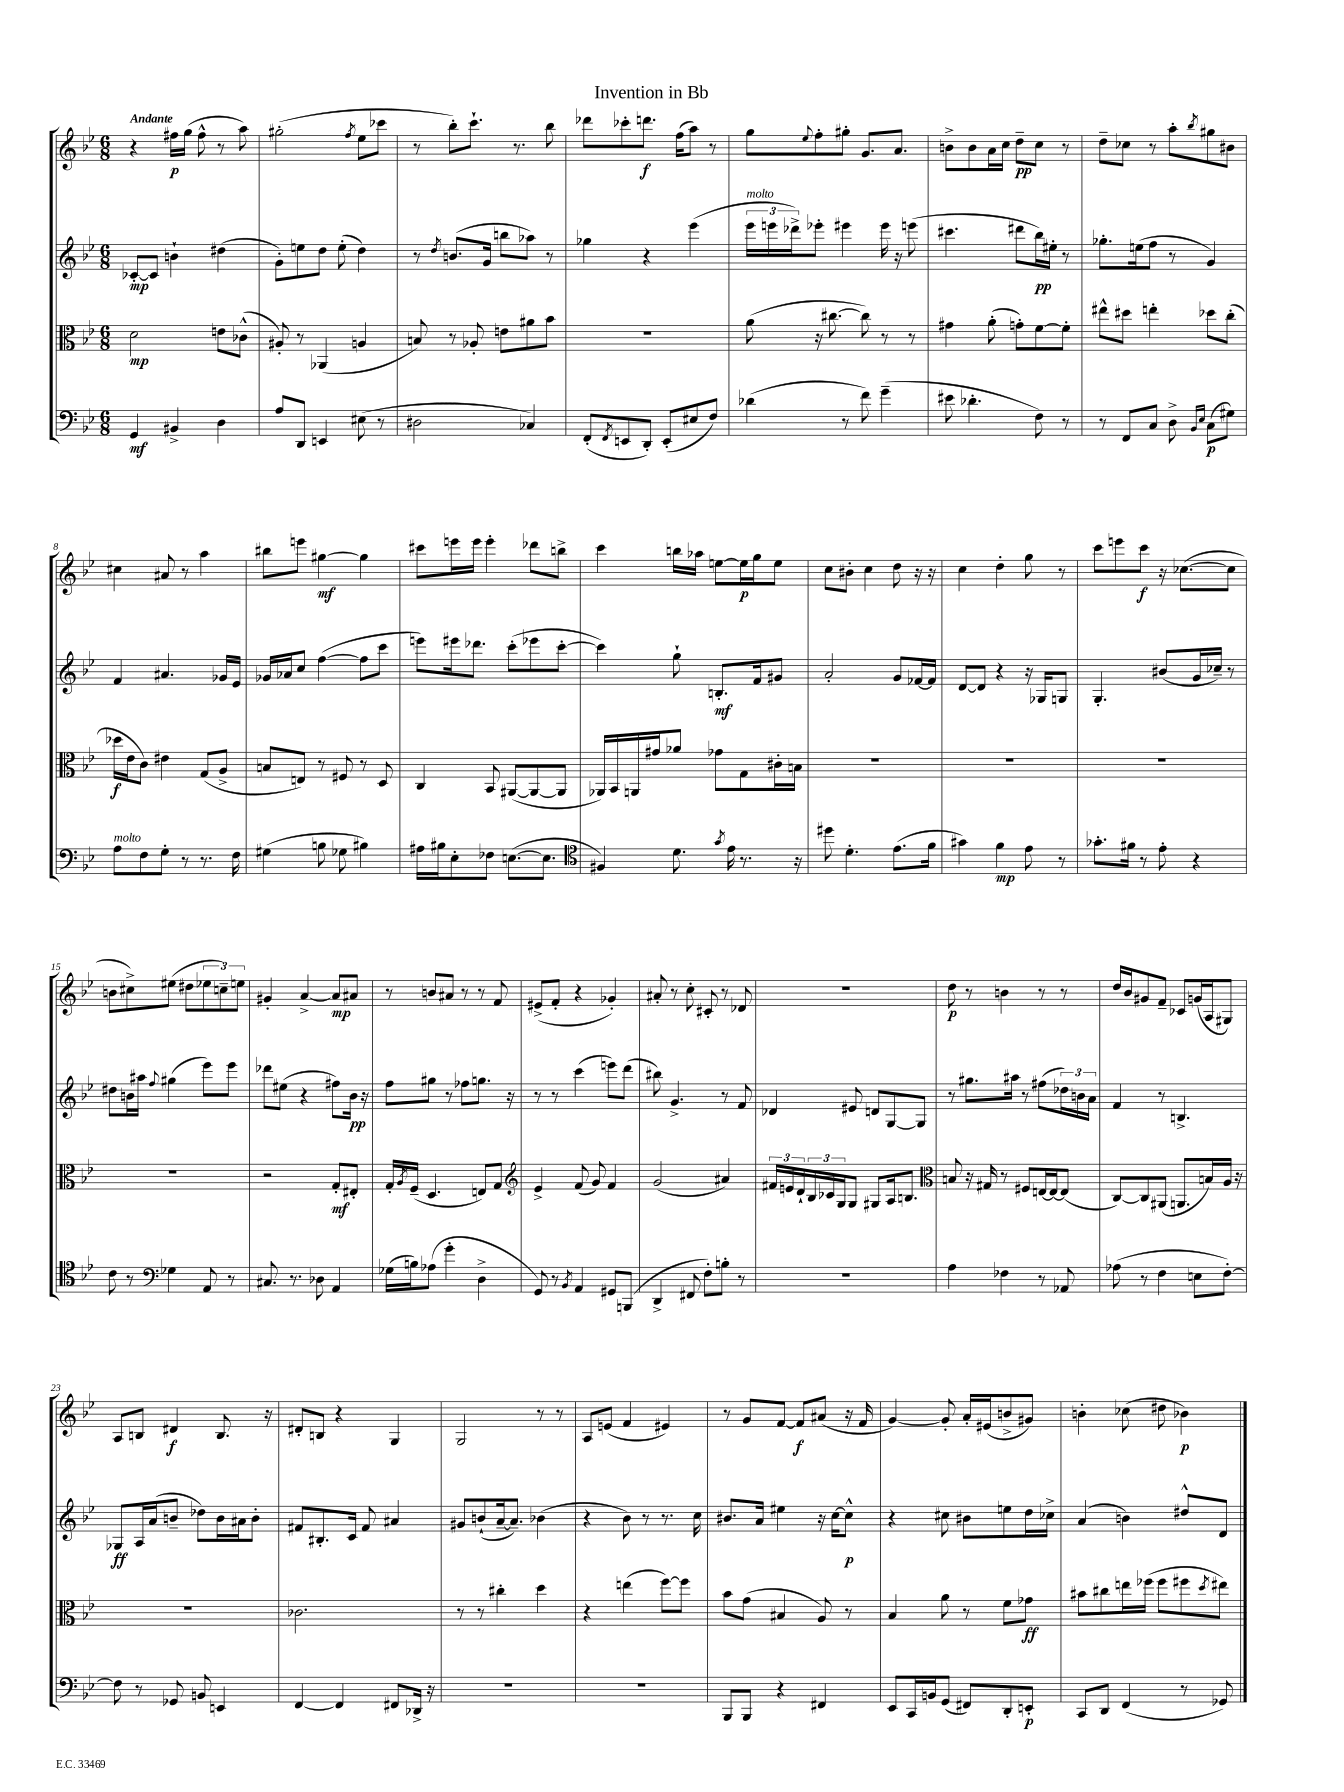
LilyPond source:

\header { title = "Invention in Bb" }
<<
\new StaffGroup <<
\new Staff = "s0" {
    \clef treble \key bes \major \numericTimeSignature \time 6/8 \tempo "Andante"
    r4 fis''16\p g''16( fis''8-^ r8 a''8) |
    gis''2-.( \acciaccatura { f''8 } ees''8 ces'''8 |
    r8 bes''8-.) c'''8.-! r8. bes''8 |
    des'''8 ces'''8-. d'''8.\f f''16( a''8) r8 |
    g''8 \appoggiatura { ees''8 } f''8-. gis''8-. g'8. a'8. |
    b'8-> b'8 a'16 c''16 d''8--\pp c''8 r8 |
    d''8-- ces''8 r8 a''8-. \acciaccatura { bes''8 } gis''8 bis'8 |
    cis''4 ais'8 r8 a''4 |
    bis''8 e'''8 gis''4~\mf gis''4 |
    cis'''8 e'''16 e'''16 e'''4-. des'''8 b''8-> |
    c'''4 b''16 aes''16 e''8~ e''16\p g''16 e''8 |
    c''8 bis'8-. c''4 d''8 r16 r16 |
    c''4 d''4-. g''8 r8 |
    c'''8 e'''8 c'''8\f r16 ces''8.~( ces''8 |
    b'8 cis''8->) eis''8( dis''8 \tuplet 3/2 { ees''8 c''8--) e''8 } |
    gis'4-. a'4~-> a'8\mp ais'8 |
    r8 b'8 ais'8 r8 r8 f'8 |
    eis'8->( f'8-. r4 ges'4-.) |
    ais'8-. r8 c''8-. cis'8-. r8 des'8 |
    R2. |
    d''8\p r8 b'4 r8 r8 |
    d''16 bes'16 gis'8 f'8-- ces'8 g'16( a16 gis8) |
    a8 b8 dis'4\f b8. r16 |
    dis'8-. b8 r4 g4 |
    g2 r8 r8 |
    a8 e'8( f'4 eis'4) |
    r8 g'8 f'8~ f'8\f ais'8( r16 f'16 |
    g'4~) g'8-. a'16-. eis'16( b'8-> gis'8) |
    b'4-. ces''8( dis''8 bes'4\p) \bar "|." |
}
\new Staff = "s1" {
    \clef treble \key bes \major \numericTimeSignature \time 6/8
    ces'8~-.\mp ces'8 b'4-! dis''4( |
    g'8-.) e''8 d''8 e''8-.( d''4) |
    r8 \acciaccatura { d''8 } b'8.( g'16 b''8 aes''8) r8 |
    ges''4 r4 ees'''4( |
    \tuplet 3/2 { ees'''16^\markup { \italic "molto" } e'''16 des'''16->) } ees'''8-. eis'''4 eis'''16 r16 e'''8( |
    cis'''4. dis'''8 bes''16\pp) eis''16-. r8 |
    ges''8.-. e''16( f''8 r8 g'4) |
    f'4 ais'4. ges'16 ees'16 |
    ges'16 aes'16 c''8 f''4~( f''8 c'''8 |
    e'''8) eis'''16 des'''8. c'''8-.( ees'''8 c'''8~-. |
    c'''4) g''8-! b8.-.\mf f'16 gis'8 |
    a'2-. g'8 fes'16~ fes'16 |
    d'8~ d'8 r4 r16 ges16 g8 |
    g4.-. bis'8( g'16 ces''16--) r8 |
    dis''8 b'16 ais''16 \appoggiatura { f''8 } gis''4( ees'''8) ees'''8 |
    des'''8 eis''8( r4 fis''8) bes'16\pp r16 |
    f''8 gis''8 r8 fes''8 g''8. r16 |
    r8 r8 c'''4( e'''8) d'''8( |
    bis''8) g'4.-> r8 f'8 |
    des'4 eis'8 d'8 g8~ g8 |
    r8 gis''8. ais''16 r8 fis''8( \tuplet 3/2 { des''16) b'16 a'16 } |
    f'4 r8 b4.-> |
    ges8\ff a16 a'16( b'8-- des''8) b'16 ais'16 b'8-. |
    fis'8 bis8.-. c'16 fis'8 ais'4 |
    gis'8 b'8-!( a'16~-- a'8.--) bes'4( |
    r4 bes'8) r8 r8. c''16 |
    bis'8. a'16 eis''4 r16 c''16~ c''8-^\p |
    r4 cis''8 bis'8 e''8 d''16 ces''16-> |
    a'4( b'4) dis''8-^ d'8 \bar "|." |
}
\new Staff = "s2" {
    \clef alto \key bes \major \numericTimeSignature \time 6/8
    d'2\mp e'8 ces'8-^( |
    ais8-.) r8 aes,4( a4 |
    b8) r8 aes8-. e'8 ais'8 bes'8 |
    R2. |
    a'8( r16 cis''8.~ cis''8) r8 r8 |
    gis'4 a'8-.( g'8-.) f'8~ f'8-. |
    eis''8-^ dis''8 e''4-. des''8 c''8-.( |
    des''16\f ees'16 c'8) eis'4 g8( a8-> |
    b8 e8) r8 fis8 r8 d8 |
    c4 bes,8 ais,8~( ais,8~ ais,8 |
    aes,16) bes,16 a,16 gis'16 aes'8 ges'8 g8 cis'16-. b16 |
    R2. |
    R2. |
    R2. |
    R2. |
    r2 g8-.\mf eis8-. |
    g16-. \acciaccatura { a8 } f16--( d4. e8) g8 |
    \clef treble ees'4-> f'8( g'8) f'4 |
    g'2( ais'4) |
    \tuplet 3/2 { fis'16 e'16 d'16-! } \tuplet 3/2 { bes16 ces'16 g16 } g8 gis8 a16 b8. |
    \clef alto b8 r16 gis16 r8 fis8 e16~ e16~ e8( |
    c8~) c8 ais,8( a,8. b16) a16 r16 |
    R2. |
    ces'2. |
    r8 r8 cis''4-. d''4 |
    r4 e''4( f''8~) f''8 |
    bes'8 g'8( bis4 a8) r8 |
    bes4 a'8 r8 f'8 ges'8\ff |
    bis'8 cis''8 e''16 fes''16( fes''8 fis''8 \acciaccatura { d''8 } eis''8) \bar "|." |
}
\new Staff = "s3" {
    \clef bass \key bes \major \numericTimeSignature \time 6/8
    g,4\mf bis,4-> d4 |
    a8 d,8 e,4 eis8( r8 |
    dis2 ces4) |
    f,8-.( \acciaccatura { f,8 } e,8 d,8-.) e,8-.( eis8 f8) |
    des'4( r8 f'8) g'4--( |
    eis'8 des'4.-. f8) r8 |
    r8 f,8 c8 d8-> \grace { bes,16 ees16 } c8\p( gis8) |
    a8^\markup { \italic "molto" } f8 g8-. r8 r8. f16 |
    gis4( b8 ges8 bis4) |
    ais16 bis16 ees8-. fes8 e8.~( e8. |
    \clef tenor fis4) d'8. \acciaccatura { g'8 } ees'16 r8. r16 |
    dis''8 d'4.-. ees'8.( f'16 |
    gis'4) f'4\mp ees'8 r8 |
    ges'8.-. fis'16 r8 ees'8-. r4 |
    c'8 r8 \clef bass ges4 a,8 r8 |
    cis8. r8. des8 a,4 |
    ges16( b16) aes8( g'4-. d4-> |
    g,8) r8 \acciaccatura { bes,8 } a,4 gis,8 b,,8( |
    d,4-> fis,8 f8-.) b8-. r8 |
    r2. |
    a4 fes4 r8 aes,8 |
    aes8( r8 f4 e8 f8~-.) |
    f8 r8 ges,8 b,8 e,4 |
    f,4~ f,4 fis,8 des,16-> r16 |
    R2. |
    R2. |
    bes,,8 bes,,8 r4 fis,4 |
    ees,8 c,16 b,16 g,8( fis,8) d,8-. e,8-.\p |
    c,8 d,8 f,4( r8 ges,8) \bar "|." |
}
>>
>>
